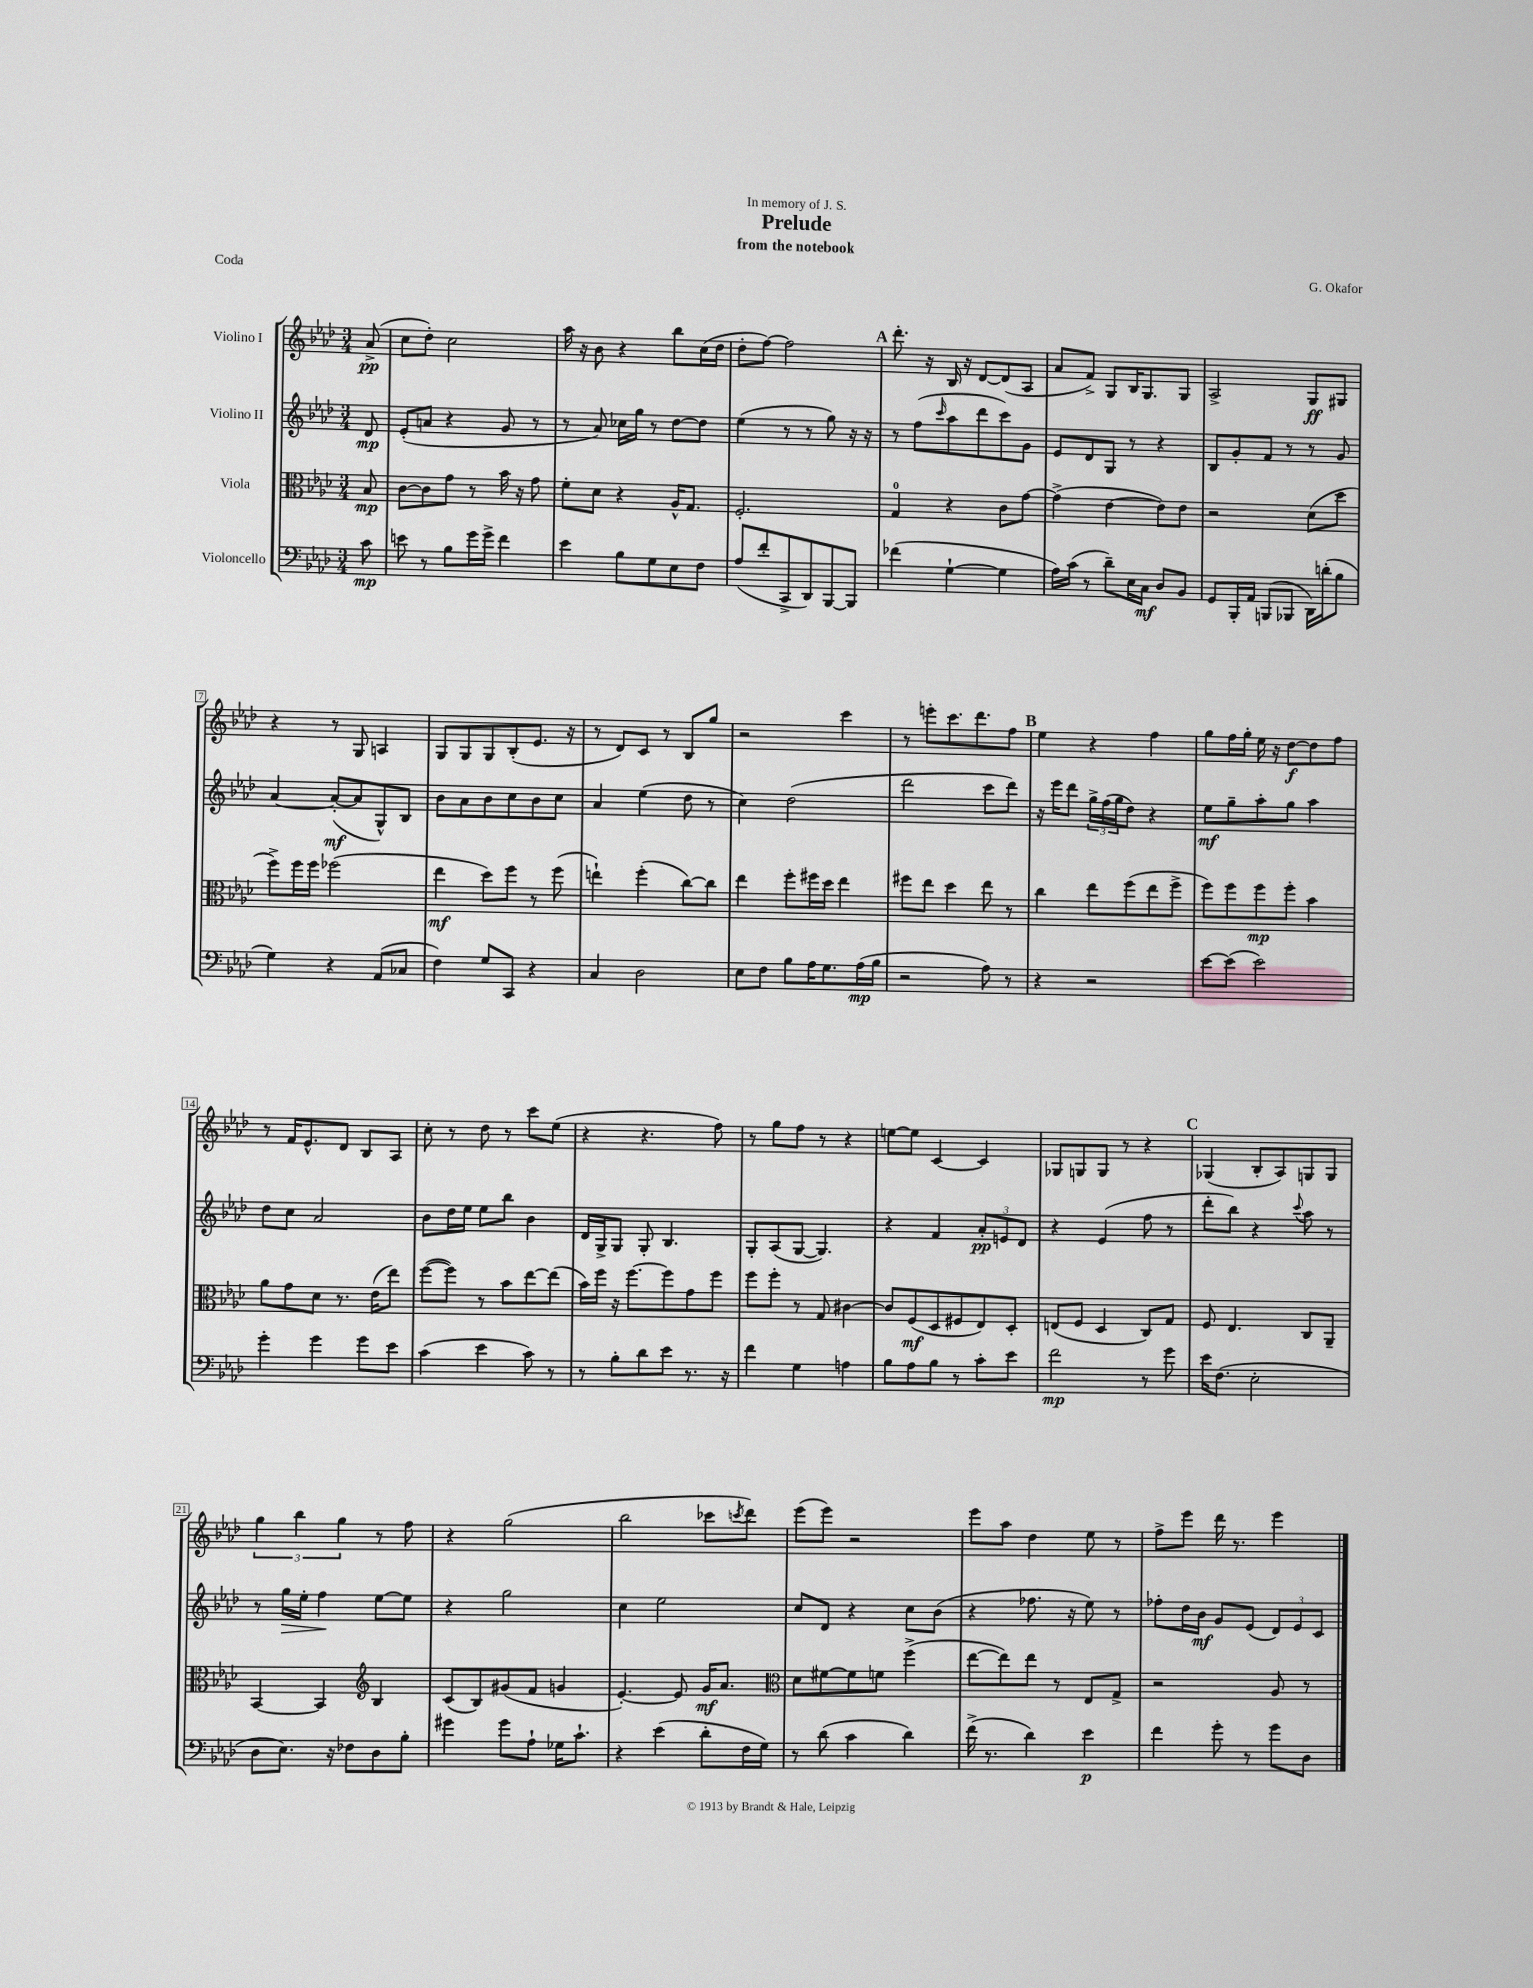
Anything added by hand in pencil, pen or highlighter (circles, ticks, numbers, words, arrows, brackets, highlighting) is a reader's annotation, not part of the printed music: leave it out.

**kern	**kern	**kern	**kern
*staff4	*staff3	*staff2	*staff1
*clefF4	*clefC3	*clefG2	*clefG2
*k[b-e-a-d-]	*k[b-e-a-d-]	*k[b-e-a-d-]	*k[b-e-a-d-]
*M3/4	*M3/4	*M3/4	*M3/4
8c	8B-	8d-	(8a-^
=	=	=	=
8e	[8c	(8e-'	8cc
8r	8c]	8a	8dd-')
8B-	8g	4r	2cc
16g	8r	.	.
16g^	.	.	.
4f	16b-	8g	.
.	16r	.	.
.	8g	8r	.
=	=	=	=
4e-	8f'	8r	16aa-
.	.	.	16r
.	8d-	8a-)	8b-
8B-	4r	16cc-	4r
.	.	16gg	.
8G	.	8r	.
8E-	16A-^^	[8dd-	8bb-
.	8.G	.	.
8F	.	8dd-]	(16cc
.	.	.	16dd-
=	=	=	=
(8A-	2.F'	(4ee-	8dd-'
8f'	.	.	[8ff)
8CC^	.	8r	2ff]
8DD-)	.	8r	.
[8BBB-	.	8gg)	.
8BBB-]	.	16r	.
.	.	16r	.
=	=	=	=
(4f-	4G	8r	8.ddd-'
.	.	(8ff	.
.	.	.	16r
.	.	16qqccc	.
[4G`	4r	8aa-	16B-
.	.	.	16r
.	.	8ddd-	[8d-
4G]	8c	8ccc)	(8d-]
.	[8g	8g	8A-
=	=	=	=
16A-)	(4g^]	8e-	8a-
(16c	.	.	.
8r	.	8d-	8f^)
8d-~)	[4e-	8G	8G
16E-	.	8r	16B-
16C	.	.	8.G
8D-	8e-])	4r	.
8BB-	8e-	.	8G
=	=	=	=
8GG	2r	8B-	2A-^
16BBB-'	.	8g'	.
16AA-	.	.	.
(8BBB	.	8f	.
8BBB-	.	8r	.
16DD-)	(8d-	8r	8G
(16d'	.	.	.
8B-	8dd-	8g	8G#
=	=	=	=
4G)	8ff^)	[4a-	4r
.	16ff	.	.
.	16ff	.	.
4r	(2ff-	(8a-'_	8r
.	.	8a-]	8G
(8AA-	.	8G^^)	4A
8C-	.	8B-	.
=	=	=	=
4F)	4ee-	8b-	8G
.	.	8a-	8G
8G	8dd-)	8b-	8G
8CC	8ff	8cc	(8B-'
4r	8r	8b-	8.e-
.	(8ff	8cc	.
.	.	.	16r
=	=	=	=
4C	4ee`)	4a-	8r
.	.	.	8d-)
2D-	(4ff'	(4ee-	8c
.	.	.	8r
.	[8cc)	8dd-	8B-
.	8cc]	8r	8gg
=	=	=	=
8E-	4ee-	4cc)	2r
8F	.	.	.
8B-	8ff'	(2dd-	.
16A-	16ff#	.	.
8.G	16dd-	.	.
.	4ee-	.	4ccc
(16A-	.	.	.
16B-	.	.	.
=	=	=	=
2r	8ff#	2ddd-	8r
.	8ee-	.	8eee'
.	4dd-	.	8.ccc
.	.	.	8.ddd-
8A-)	8ee-	8ccc	.
8r	8r	8ddd-)	8ff
=	=	=	=
4r	4cc	16r	4ee-
.	.	16eee-	.
.	.	8ddd-	.
2r	8ee-	24gg^	4r
.	.	(24ff	.
.	.	24gg	.
.	(8ff	8dd-)	.
.	8ee-	4r	4ff
.	8ff^	.	.
=	=	=	=
[8e-	8ff)	8ee-	8gg
(8e-]	8ff	8gg~	16ff
.	.	.	16gg'
2e-)	8ff	8aa-'	16ee-
.	.	.	16r
.	8ff'	8gg	[8dd-
.	4b-	4aa-	8dd-]
.	.	.	8ff
=	=	=	=
4g'	8a-	8dd-	8r
.	8g	8cc	16f
.	.	.	8.e-^^
4g	8d-	2a-	.
.	8.r	.	8d-
8g	.	.	8B-
.	(16e-	.	.
8e-	8ee-)	.	8A-
=	=	=	=
(4c	([8ff	8b-	8cc'
.	8ff])	16dd-	8r
.	.	16ee-	.
4e-	8r	8ee-	8dd-
.	8b-	8bb-	8r
8c)	[8ee-	4b-	8ccc
8r	(8ee-]	.	(8ee-
=	=	=	=
8r	16b-)	16d-	4r
.	16ff	16G^	.
8B-'	16r	8G	.
.	[8.ff	.	.
8d-	.	8G'	4.r
8e-	8ff]	4.B-	.
8.r	8g	.	.
.	8ff	.	8ff)
16r	.	.	.
=	=	=	=
4f	8ff	8G'	8r
.	8ff'	(8A-	8gg
4G	8r	[8G	8ff
.	8G	4.G])	8r
4A	[4c#	.	4r
=	=	=	=
8B-	8c#]	4r	[8ee
8A-	(8F	.	8ee]
8B-	8D-	4f	[4c
8r	8F#	.	.
8c'	8E-)	12a-'	4c]
.	.	12e	.
8e-	8D-'	.	.
.	.	12d-	.
=	=	=	=
2f	(8E	4r	8G-
.	8F	.	8G
.	4D-	(4e-	8G
.	.	.	8r
8r	8C)	8ff	4r
8g	8G	8r	.
=	=	=	=
16e-	8F	8ddd-'	(4G-
(8.F	.	.	.
.	4.E-	8bb-)	.
2E-'	.	4r	8B-'
.	.	.	8A-)
.	.	8qqccc	.
.	8C	8aa-	8G
.	8AA-~	8r	8G
=	=	=	=
8D-	[4BB-	8r	6gg
8.E-)	.	16gg	.
.	.	.	6bb-
.	.	16ee-'	.
.	4BB-]	4ff	.
16r	.	.	.
.	.	.	6gg
8F-	.	.	.
*	*clefG2	*	*
8D-	4B-	[8ee-	8r
8B-'	.	8ee-]	8ff
=	=	=	=
4g#	(8c	4r	4r
.	8B-)	.	.
8g#	(8g#	2gg	(2gg
8A-`	8f	.	.
16G-	4g	.	.
8.c`	.	.	.
=	=	=	=
4r	[4.e-')	4cc	2bb-
(4e-	.	2ee-	.
.	8e-]	.	.
8d-'	16g	.	8ccc-
.	8.a-	.	.
.	.	.	8qccc
16F	.	.	8ddd-)
16G)	.	.	.
=	=	=	=
*	*clefC3	*	*
8r	8d-	8cc	(8eee-
(8d-	[8f#	8d-	8eee-)
4c	8f#]	4r	2r
.	8f	.	.
4d-)	(4ff^	8cc	.
.	.	(8b-	.
=	=	=	=
(16f^	[8ee-	4r	8eee-
8.r	.	.	.
.	8ee-])	.	8aa-
4d-)	8ee-	8.ff-	4dd-
.	8r	.	.
.	.	16r	.
4e-	8E-	8ee-)	8ee-
.	8G^	8r	8r
=	=	=	=
4f	2r	8ff-'	8ff^
.	.	16dd-	8eee-
.	.	16b-	.
8g'	.	8g	16ddd-
.	.	.	8.r
8r	.	(8e-	.
8g	8A-	12d-)	4eee-
.	.	12e-	.
8D-	8r	.	.
.	.	12c	.
==	==	==	==
*-	*-	*-	*-
